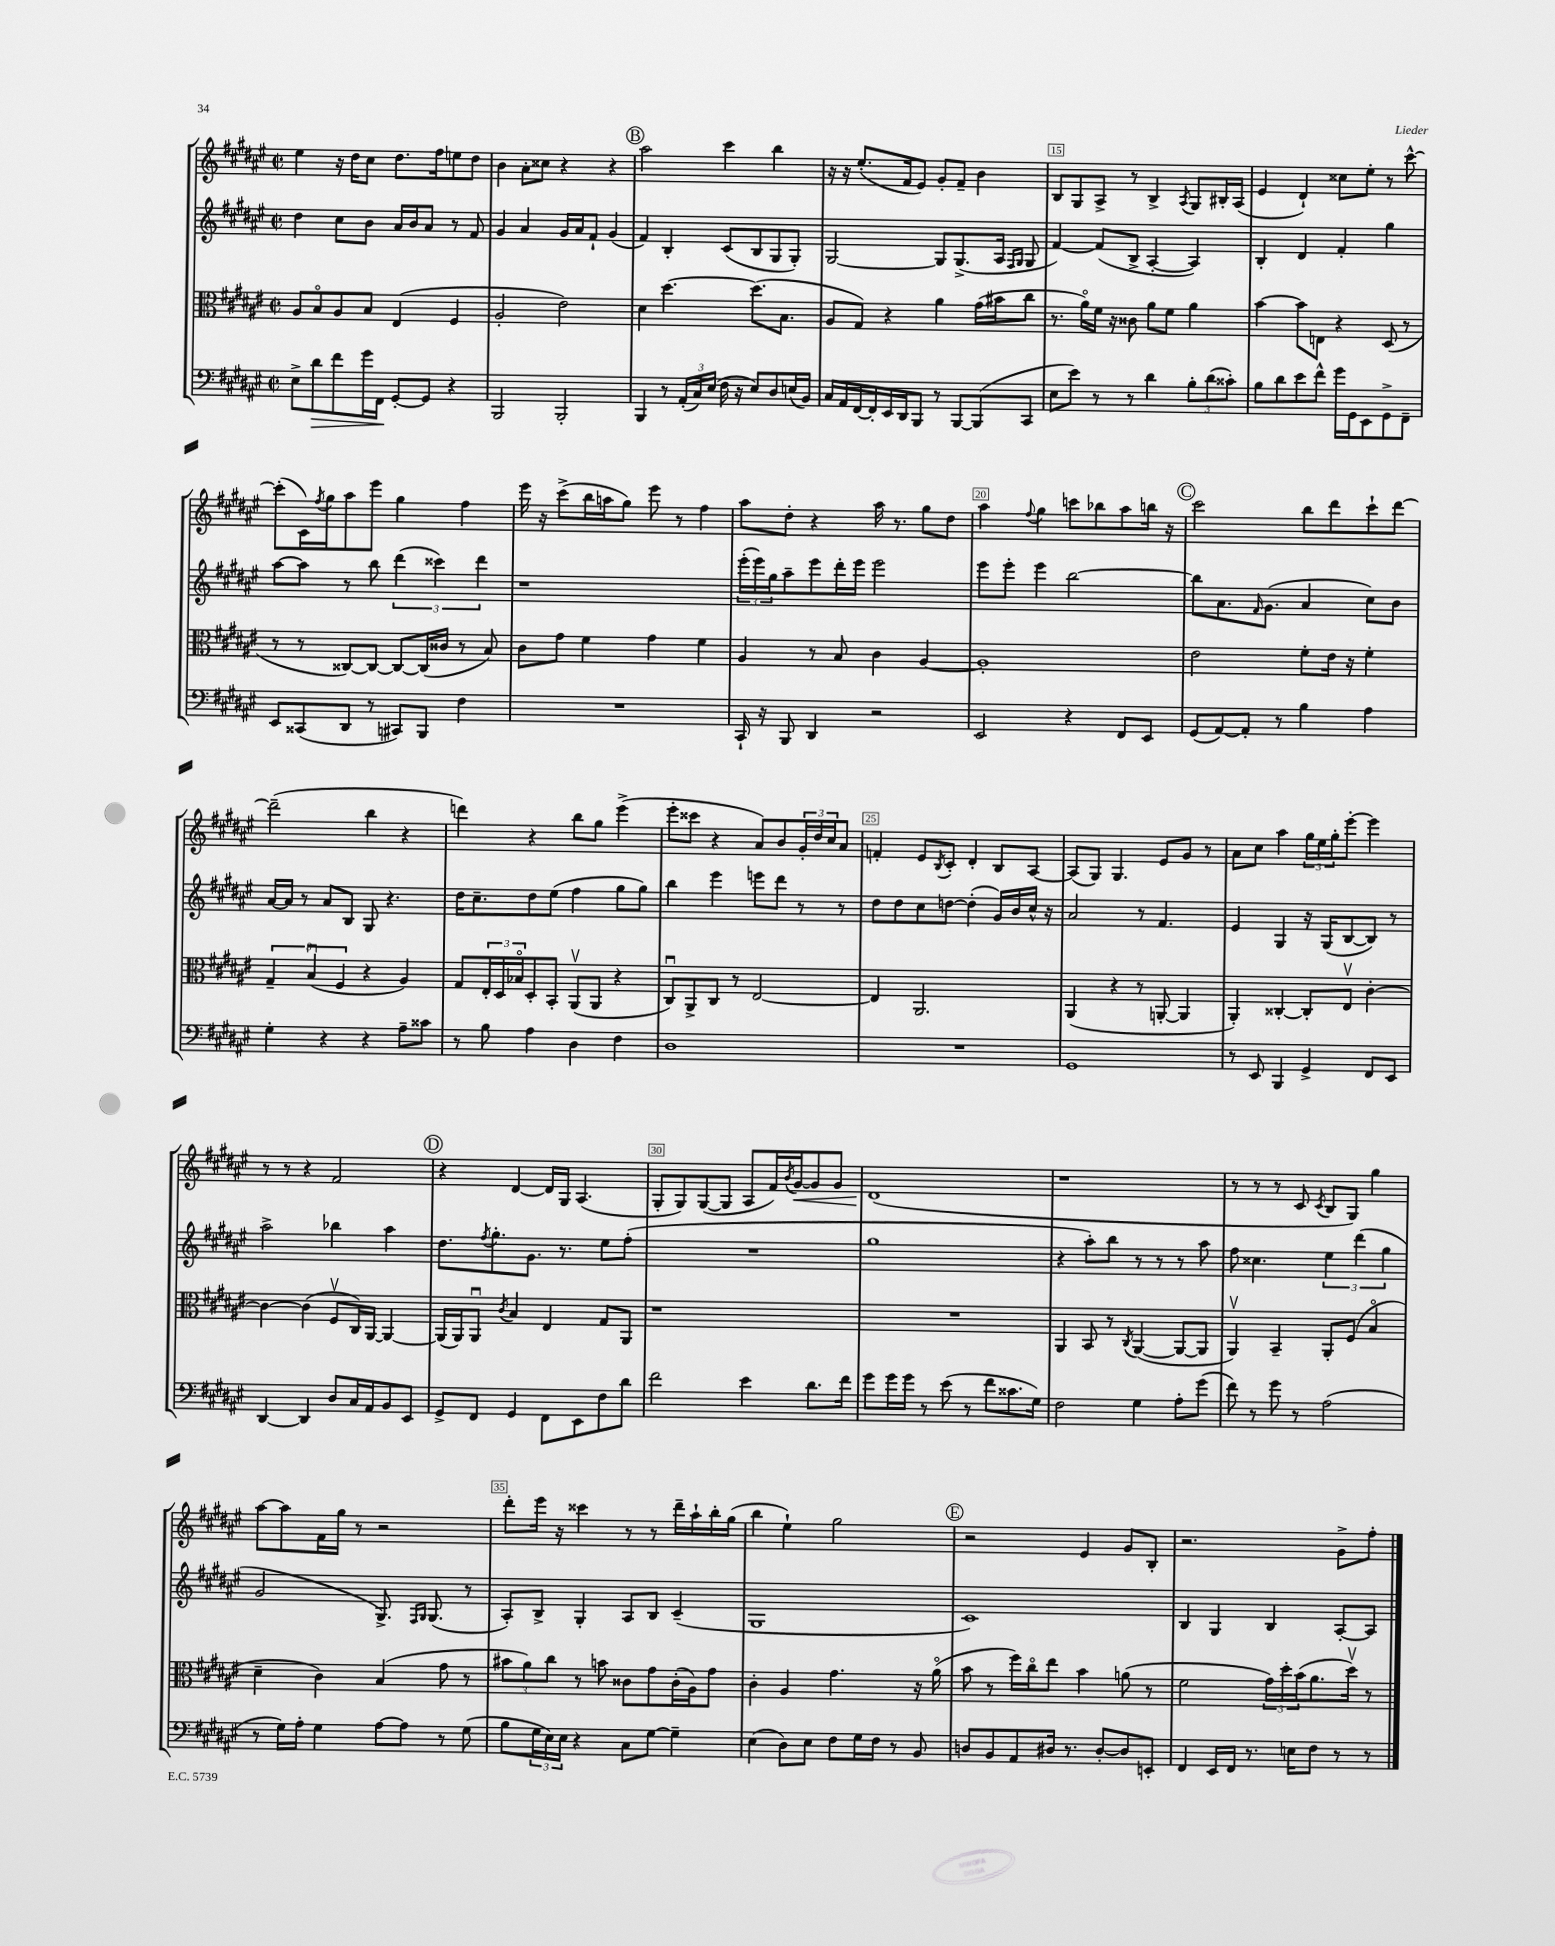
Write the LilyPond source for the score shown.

<<
\new StaffGroup <<
\new Staff = "s0" {
    \clef treble \key fis \major \defaultTimeSignature \time 2/2
    eis''4 r16 dis''16 cis''8 dis''8. fis''16 e''8 dis''8 |
    b'4 ais'8-. cisis''8 r4 r4 |
    \mark \markup { \circle "B" } ais''2 cis'''4 b''4 |
    r16 r16 eis''8.-.( fis'16 eis'8) gis'8-. fis'8-- b'4 |
    b8 gis8 ais8-> r8 b4-> \acciaccatura { ais8 } gis8 bis16-. ais16( |
    eis'4 dis'4-!) cisis''8 eis''8-. r8 cis'''8~-^ |
    cis'''8-.( cis'16) \acciaccatura { fis''8 } gis''16 ais''8 eis'''8 gis''4 fis''4 |
    eis'''16 r16 cis'''8->( b''16 a''16 gis''8) eis'''8 r8 fis''4 |
    ais''8 dis''8-. r4 ais''16 r8. gis''8 dis''8 |
    ais''4 \appoggiatura { fis''8 } gis''4 c'''8 bes''8 ais''8 b''16 r16 |
    \mark \markup { \circle "C" } cis'''2 b''8 dis'''8 cis'''8-! dis'''8~ |
    dis'''2--( b''4 r4 |
    d'''4) r4 b''8 gis''8 eis'''4->( |
    eis'''8-. cisis'''8 r4 ais'8) b'8 \tuplet 3/2 { gis'16-. dis''16 cis''16 } ais'8 |
    f'4-. eis'8 \acciaccatura { b8 } cis'8-. dis'4-. b8 ais8~ |
    ais8( gis8) gis4. eis'8 gis'8 r8 |
    ais'8 cis''8 ais''4 \tuplet 3/2 { gis''16 eis''16 gis''16-. } eis'''8~-. eis'''4 |
    r8 r8 r4 fis'2 |
    \mark \markup { \circle "D" } r4 dis'4~ dis'16 gis16 ais4.( |
    gis8-. gis8) gis8~( gis8 ais8 fis'16) \acciaccatura { b'8 } gis'16~\< gis'8 gis'8 |
    dis'1\!( |
    r1 |
    r8 r8 r8 cis'8 \acciaccatura { cis'8 } b8 gis8) gis''4 |
    ais''8~ ais''8 fis'16 gis''16 r8 r2 |
    dis'''8-. eis'''16 r16 cisis'''4 r8 r8 dis'''16-- ais''16-! b''16-. gis''16( |
    b''4 eis''4-!) gis''2 |
    \mark \markup { \circle "E" } r2 eis'4 gis'8 b8-. |
    r2. gis'8-> fis''8-. \bar "|." |
}
\new Staff = "s1" {
    \clef treble \key fis \major \defaultTimeSignature \time 2/2
    dis''4 cis''8 b'8 ais'16 b'16 ais'8 r8 fis'8 |
    gis'4 ais'4 gis'16 ais'16 fis'8-! gis'4( |
    \mark \markup { \circle "B" } fis'4) b4-. cis'8( b8 gis8 gis8-.) |
    gis2~ gis8 gis8.->( ais16 \grace { fis16 gis16 } gis8 |
    fis'4~) fis'8( b8-> ais4~-. ais4) |
    b4-. dis'4 fis'4-. gis''4 |
    ais''8~ ais''8 r8 b''8 \tuplet 3/2 { dis'''4( cisis'''4) dis'''4 } |
    r1 |
    \tuplet 3/2 { eis'''16-.( eis'''16) gis''16 } ais''8-- eis'''8 dis'''16-. eis'''16 eis'''2 |
    eis'''8 eis'''8-. eis'''4 b''2~ |
    \mark \markup { \circle "C" } b''8 ais'8. \grace { fis'16 } gis'8.( ais'4 cis''8) b'8 |
    ais'16~ ais'16 r8 ais'8 b8 gis8 r4. |
    dis''16 cis''8.-- dis''8 eis''8( fis''4 gis''8 gis''8) |
    b''4 eis'''4 e'''8 dis'''8 r8 r8 |
    dis''8 dis''8 cis''8 d''8~ d''4-.( gis'16) b'16 cis''16-^ r16 |
    ais'2 r8 fis'4. |
    eis'4 gis4 r16 gis16( b8~ b8) r8 |
    ais''2-> bes''4 ais''4 |
    \mark \markup { \circle "D" } dis''8. \acciaccatura { fis''8 } gis''8.-. gis'8. r8. eis''8 fis''8-.( |
    R1 |
    gis''1 |
    r4 ais''8-.) b''8 r8 r8 r8 ais''8 |
    fis''8 cisis''4. \tuplet 3/2 { eis''4 dis'''4( gis''4 } |
    gis'2 gis8.->) \grace { fis16 gis16 } gis8.( r8 |
    ais8-.) b8-> gis4-. ais8 b8 cis'4--( |
    gis1 |
    \mark \markup { \circle "E" } cis'1) |
    b4 gis4 b4 ais8~-. ais8 \bar "|." |
}
\new Staff = "s2" {
    \clef alto \key fis \major \defaultTimeSignature \time 2/2
    ais8 b8\flageolet ais8 b8 eis4( fis4 |
    ais2-. eis'2) |
    \mark \markup { \circle "B" } dis'4 dis''4.~ dis''8.( b8. |
    ais8 gis8) r4 ais'4 gis'16( bis'16 cis''8 |
    r8. ais'16\flageolet) fis'16 r16 cisis'8 ais'8 fis'8 ais'4 |
    b'4~ b'8 e8 r4 dis8( r8 |
    r8 r8 cisis8~) cisis8~ cisis8~ cisis16( cisis'16 r8 b8) |
    cis'8 gis'8 fis'4 gis'4 fis'4 |
    ais4 r8 b8 cis'4 ais4~ |
    ais1-. |
    \mark \markup { \circle "C" } eis'2 fis'8-. eis'16 r16 fis'4-. |
    \tuplet 3/2 { gis4-- b4\downbow( fis4 } r4 ais4) |
    gis8 \tuplet 3/2 { eis16-. dis16 bes16\flageolet } dis8-. b,8-. ais,8\upbow( ais,8 r4 |
    cis8\downbow) ais,8-> cis8 r8 eis2~ |
    eis4 ais,2. |
    ais,4( r4 r8 a,8~-. a,4 |
    ais,4-.) cisis4~-. cisis8-. eis8\upbow cis'4~-. |
    cis'4~ cis'4( fis8\upbow cis16) ais,16~ ais,4~ |
    \mark \markup { \circle "D" } ais,16( ais,16) ais,8\downbow \acciaccatura { cis'8 } b4 eis4 gis8 ais,8 |
    r1 |
    R1 |
    ais,4 b,8 r8 \acciaccatura { cis8 } ais,4~( ais,8~ ais,8 |
    ais,4\upbow) b,4-- ais,8-. fis8( b4\flageolet |
    dis'4-- cis'4) b4( gis'8 r8 |
    \tuplet 3/2 { bis'8 ais'8) cis''8 } r8 b'8 cisis'8 gis'8 cisis'16-.( ais16) gis'8 |
    cis'4-. ais4 gis'4. r16 ais'16\flageolet( |
    \mark \markup { \circle "E" } b'8 r8 fis''16) cis''16\flageolet eis''8 b'4 a'8( r8 |
    fis'2 \tuplet 3/2 { gis'16) dis''16-. b'16( } ais'8. dis''16\upbow) r8 \bar "|." |
}
\new Staff = "s3" {
    \clef bass \key fis \major \defaultTimeSignature \time 2/2
    eis8-> dis'8\> fis'8 gis'16 fis,16\! gis,8~-. gis,8 r4 |
    b,,2 b,,2-. |
    \mark \markup { \circle "B" } b,,4 r8 \tuplet 3/2 { ais,16-.( cis16) eis16( } fis16 r16 eis8) dis8 e16( b,16) |
    cis16 ais,16 fis,16~ fis,16-. eis,16 dis,16 b,,8 r8 b,,8~ b,,8( cis,8 |
    eis8 eis'8) r8 r8 dis'4 \tuplet 3/2 { b8-. dis'8( cisis'8-.) } |
    b8 dis'8 eis'8 fis'8-^ gis'16 gis,16 eis,8 gis,8-> fis,8-- |
    eis,8 cisis,8( dis,8 r8 cis,8) b,,8 fis4 |
    R1 |
    cis,16-! r16 b,,8 dis,4 r2 |
    eis,2 r4 fis,8 eis,8 |
    \mark \markup { \circle "C" } gis,8( ais,8~) ais,8-. r8 b4 ais4 |
    gis4-. r4 r4 ais8-- cisis'8 |
    r8 b8 ais4 dis4 fis4 |
    dis1 |
    R1 |
    gis,1 |
    r8 eis,8 b,,4 gis,4-> fis,8 eis,8 |
    dis,4~ dis,4 dis8 cis16 ais,16 b,8 eis,8 |
    \mark \markup { \circle "D" } gis,8-> fis,8 gis,4 fis,8 eis,8 fis8 dis'8 |
    fis'2 eis'4 dis'8. fis'16 |
    gis'8 gis'16 gis'16 r8 eis'8( r8 fis'8 cisis'8. gis16) |
    fis2 gis4 ais8-. gis'8( |
    fis'8) r8 gis'8 r8 ais2( |
    r8 gis16) ais16-. gis4 ais8~ ais8 r8 gis8( |
    b8 \tuplet 3/2 { gis16 eis16) eis16 } r4 cis8 gis8~ gis4-- |
    eis4( dis8) eis8 fis8 gis16 fis16 r8 b,8 |
    \mark \markup { \circle "E" } d8 b,8 ais,8 dis16 r8. dis8~-. dis8 e,8-. |
    fis,4 eis,16 fis,16 r8. e16 fis8 r8 r8 \bar "|." |
}
>>
>>
\layout { \context { \Score currentBarNumber = #11 \override BarNumber.break-visibility = ##(#f #t #t) barNumberVisibility = #(every-nth-bar-number-visible 5) \override BarNumber.stencil = #(make-stencil-boxer 0.1 0.3 ly:text-interface::print) } }
